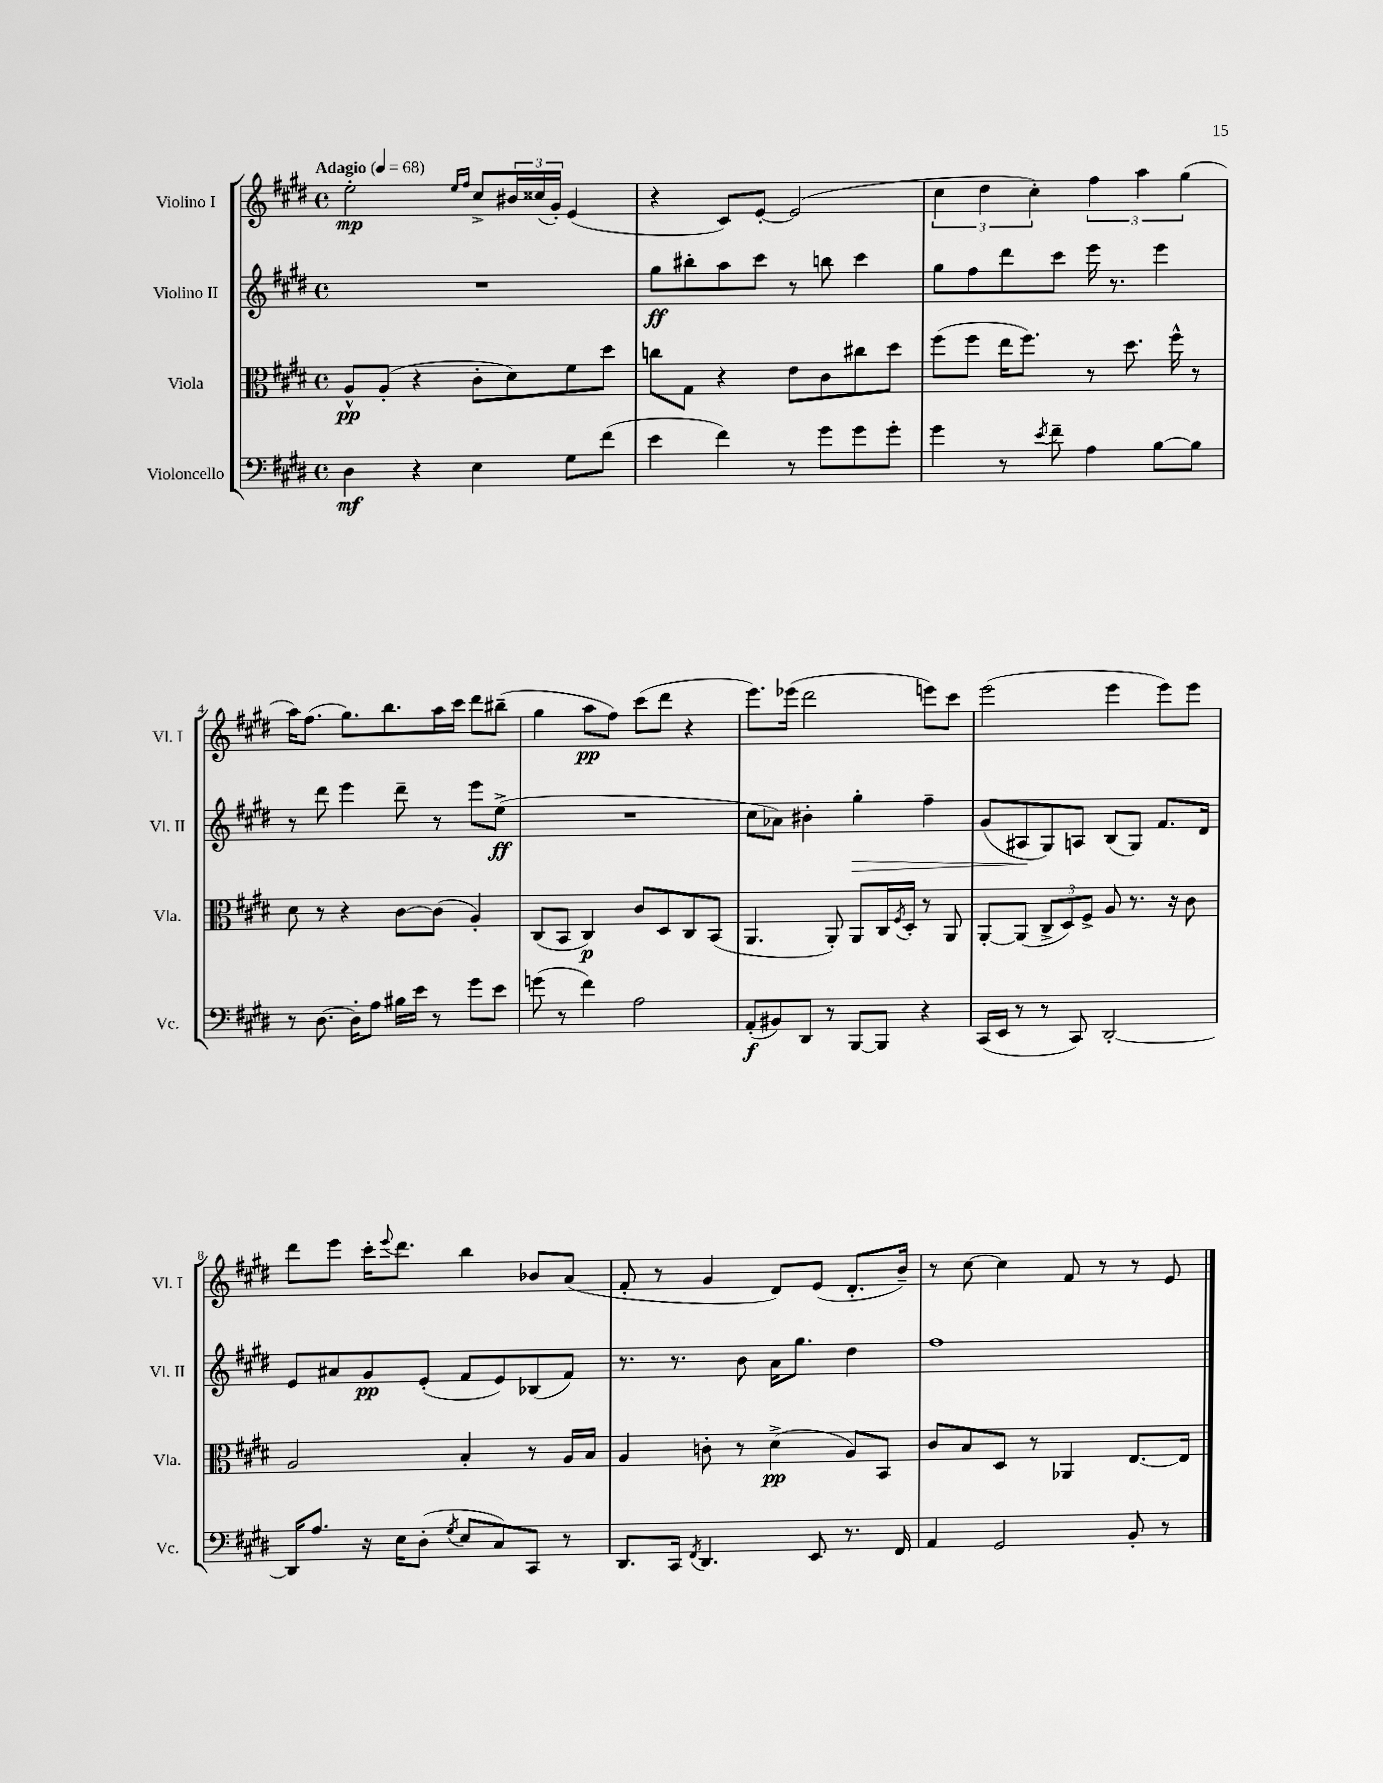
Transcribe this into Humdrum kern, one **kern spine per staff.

**kern	**dynam	**kern	**dynam	**kern	**dynam	**kern	**dynam
*part4	*part4	*part3	*part3	*part2	*part2	*part1	*part1
*staff4	*staff4	*staff3	*staff3	*staff2	*staff2	*staff1	*staff1
*I"Violoncello	*	*I"Viola	*	*I"Violino II	*	*I"Violino I	*
*I'Vc.	*	*I'Vla.	*	*I'Vl. II	*	*I'Vl. I	*
*clefF4	*	*clefC3	*	*clefG2	*	*clefG2	*
*k[f#c#g#d#]	*	*k[f#c#g#d#]	*	*k[f#c#g#d#]	*	*k[f#c#g#d#]	*
*M4/4	*	*M4/4	*	*M4/4	*	*M4/4	*
*met(c)	*	*met(c)	*	*met(c)	*	*met(c)	*
*MM68	*	*MM68	*	*MM68	*	*MM68	*
=1	=1	=1	=1	=1	=1	=1	=1
!	!	!	!	!	!	!LO:TX:a:B:t=Adagio	!
4D#\	mf	8A^^/L	pp	1r	.	2ee'\	mp
.	.	(8A'/J	.	.	.	.	.
4r	.	4r	.	.	.	.	.
.	.	.	.	.	.	16qqee/LL	.
.	.	.	.	.	.	16qqff#/JJ	.
4E\	.	8c#'\L	.	.	.	8cc#^/L	.
.	.	8d#\)	.	.	.	24b#X/L	.
.	.	.	.	.	.	(24cc##X/	.
.	.	.	.	.	.	24g#'/JJ)	.
8G#\L	.	8f#\	.	.	.	(4e/	.
(8f#\J	.	8dd#\J	.	.	.	.	.
=2	=2	=2	=2	=2	=2	=2	=2
4e\	.	8ccn\L	.	8gg#\L	ff	4r	.
.	.	8G#\J	.	8bb#X'\	.	.	.
4f#\)	.	4r	.	8aa\	.	8c#/L)	.
.	.	.	.	8ccc#\J	.	[8e'/J	.
8r	.	8e\L	.	8r	.	(2e/]	.
8g#\L	.	8c#\	.	8bbn\	.	.	.
8g#\	.	8cc#X\	.	4ccc#\	.	.	.
8g#'\J	.	8dd#\J	.	.	.	.	.
=3	=3	=3	=3	=3	=3	=3	=3
4g#\	.	(8ff#\L	.	8gg#\L	.	6cc#\	.
.	.	8ff#\J	.	8ff#\	.	.	.
.	.	.	.	.	.	6dd#\	.
8r	.	16ee\KL	.	8ddd#\	.	.	.
.	.	8.ff#\J)	.	.	.	.	.
.	.	.	.	.	.	6cc#'\)	.
8qe/	.	.	.	.	.	.	.
8f#~\	.	.	.	8ccc#\J	.	.	.
4A\	.	8r	.	16eee\	.	6ff#\	.
.	.	.	.	8.r	.	.	.
.	.	8.dd#\	.	.	.	.	.
.	.	.	.	.	.	6aa\	.
[8B\L	.	.	.	4eee\	.	.	.
.	.	16ff#^^\	.	.	.	.	.
.	.	.	.	.	.	(6gg#\	.
8B\J]	.	8r	.	.	.	.	.
!!LO:LB:g=z
=4	=4	=4	=4	=4	=4	=4	=4
8r	.	8d#\	.	8r	.	16aa\KL)	.
.	.	.	.	.	.	(8.ff#\J	.
[8.D#\	.	8r	.	8ddd#\	.	.	.
.	.	4r	.	4eee\	.	8.gg#\L)	.
16D#'\KL]	.	.	.	.	.	.	.
8A\J	.	.	.	.	.	.	.
.	.	.	.	.	.	8.bb\	.
16B#X\LL	.	[8c#\L	.	8ddd#~\	.	.	.
16e\JJ	.	.	.	.	.	.	.
8r	.	(8c#\J]	.	8r	.	16aa\L	.
.	.	.	.	.	.	16ccc#\JJ	.
8g#\L	.	4A'/)	.	8eee\L	.	8ddd#\L	.
8e\J	.	.	.	(8ee^\J	ff	(8bb#X~\J	.
=5	=5	=5	=5	=5	=5	=5	=5
(8gn\	.	(8C#/L	.	1r	.	4gg#\	.
8r	.	8BB/J	.	.	.	.	.
4f#\)	.	4C#/)	p	.	.	8aa\L	pp
.	.	.	.	.	.	8ff#\J)	.
2A\	.	8c#/L	.	.	.	(8ccc#\L	.
.	.	8D#/	.	.	.	8ddd#\J	.
.	.	8C#/	.	.	.	4r	.
.	.	(8BB/J	.	.	.	.	.
=6	=6	=6	=6	=6	=6	=6	=6
(8AA'/L	f	4.AA/	.	8cc#\L	.	8.eee\L)	.
8BB#X/)	.	.	.	8a-X\J)	.	.	.
.	.	.	.	.	.	(16eee-X\Jk	.
8DD#/J	.	.	.	4b#X'\	.	2ddd#\	.
8r	.	8AA'/)	.	.	.	.	.
!	!	!	!	!	!LO:HP:b	!	!
[8BBB/L	.	8AA/L	.	4gg#'\	>	.	.
8BBB/J]	.	16C#/L	.	.	.	.	.
.	.	8qF#/	.	.	.	.	.
.	.	16D#'/JJ	.	.	.	.	.
4r	.	8r	.	4ff#~\	.	8eeen\L)	.
.	.	8AA/	.	.	.	8ccc#\J	.
=7	=7	=7	=7	=7	=7	=7	=7
(16CC#/LL	.	[8AA'/L	.	(8g#/L	.	(2eee\	.
16EE/JJ	.	.	.	.	.	.	.
8r	.	(8AA/J]	.	8A#X/	.	.	.
8r	.	12C#^/L	.	8G#/)	]	.	.
.	.	12D#/)	.	.	.	.	.
8CC#/)	.	.	.	8An/J	.	.	.
.	.	12F#^/J	.	.	.	.	.
[2DD#'/	.	8A/	.	(8B/L	.	4eee\	.
.	.	8.r	.	8G#/J)	.	.	.
.	.	.	.	8.f#/L	.	8eee\L)	.
.	.	16r	.	.	.	.	.
.	.	8c#\	.	.	.	8eee\J	.
.	.	.	.	16d#/Jk	.	.	.
!!LO:LB:g=z
=8	=8	=8	=8	=8	=8	=8	=8
16DD#/KL]	.	2A/	.	8e/L	.	8ddd#\L	.
8.A/J	.	.	.	.	.	.	.
.	.	.	.	8a#X/	.	8eee\J	.
16r	.	.	.	8g#/	pp	16ccc#'\KL	.
.	.	.	.	.	.	8qqeee/	.
16E\KL	.	.	.	.	.	8.ddd#\J	.
(8D#'\J	.	.	.	(8e'/J	.	.	.
8qG#/	.	.	.	.	.	.	.
8E/L	.	4B'/	.	8f#/L	.	4bb\	.
8C#/)	.	.	.	8e/)	.	.	.
8CC#/J	.	8r	.	(8B-X/	.	8b-X/L	.
8r	.	16A/LL	.	8f#/J)	.	(8a/J	.
.	.	16B/JJ	.	.	.	.	.
=9	=9	=9	=9	=9	=9	=9	=9
8.DD#/L	.	4A/	.	8.r	.	8f#'/	.
.	.	.	.	.	.	8r	.
16CC#/Jk	.	.	.	8.r	.	.	.
8qFF#/	.	.	.	.	.	.	.
4.DD#/	.	8cn'\	.	.	.	4g#/	.
.	.	8r	.	8b\	.	.	.
.	.	(4d#^\	pp	16a\KL	.	8d#/L)	.
.	.	.	.	8.gg#\J	.	.	.
8EE/	.	.	.	.	.	(8e/J	.
8.r	.	8A/L)	.	4dd#\	.	8.d#'/L	.
.	.	8BB/J	.	.	.	.	.
16FF#/	.	.	.	.	.	16b~/Jk)	.
=10	=10	=10	=10	=10	=10	=10	=10
4AA/	.	8c#/L	.	1ff#	.	8r	.
.	.	8B/	.	.	.	[8cc#\	.
2GG#/	.	8D#/J	.	.	.	4cc#\]	.
.	.	8r	.	.	.	.	.
.	.	4AA-X/	.	.	.	8f#/	.
.	.	.	.	.	.	8r	.
8BB'/	.	[8.E/L	.	.	.	8r	.
8r	.	.	.	.	.	8e/	.
.	.	16E/Jk]	.	.	.	.	.
==	==	==	==	==	==	==	==
*-	*-	*-	*-	*-	*-	*-	*-
